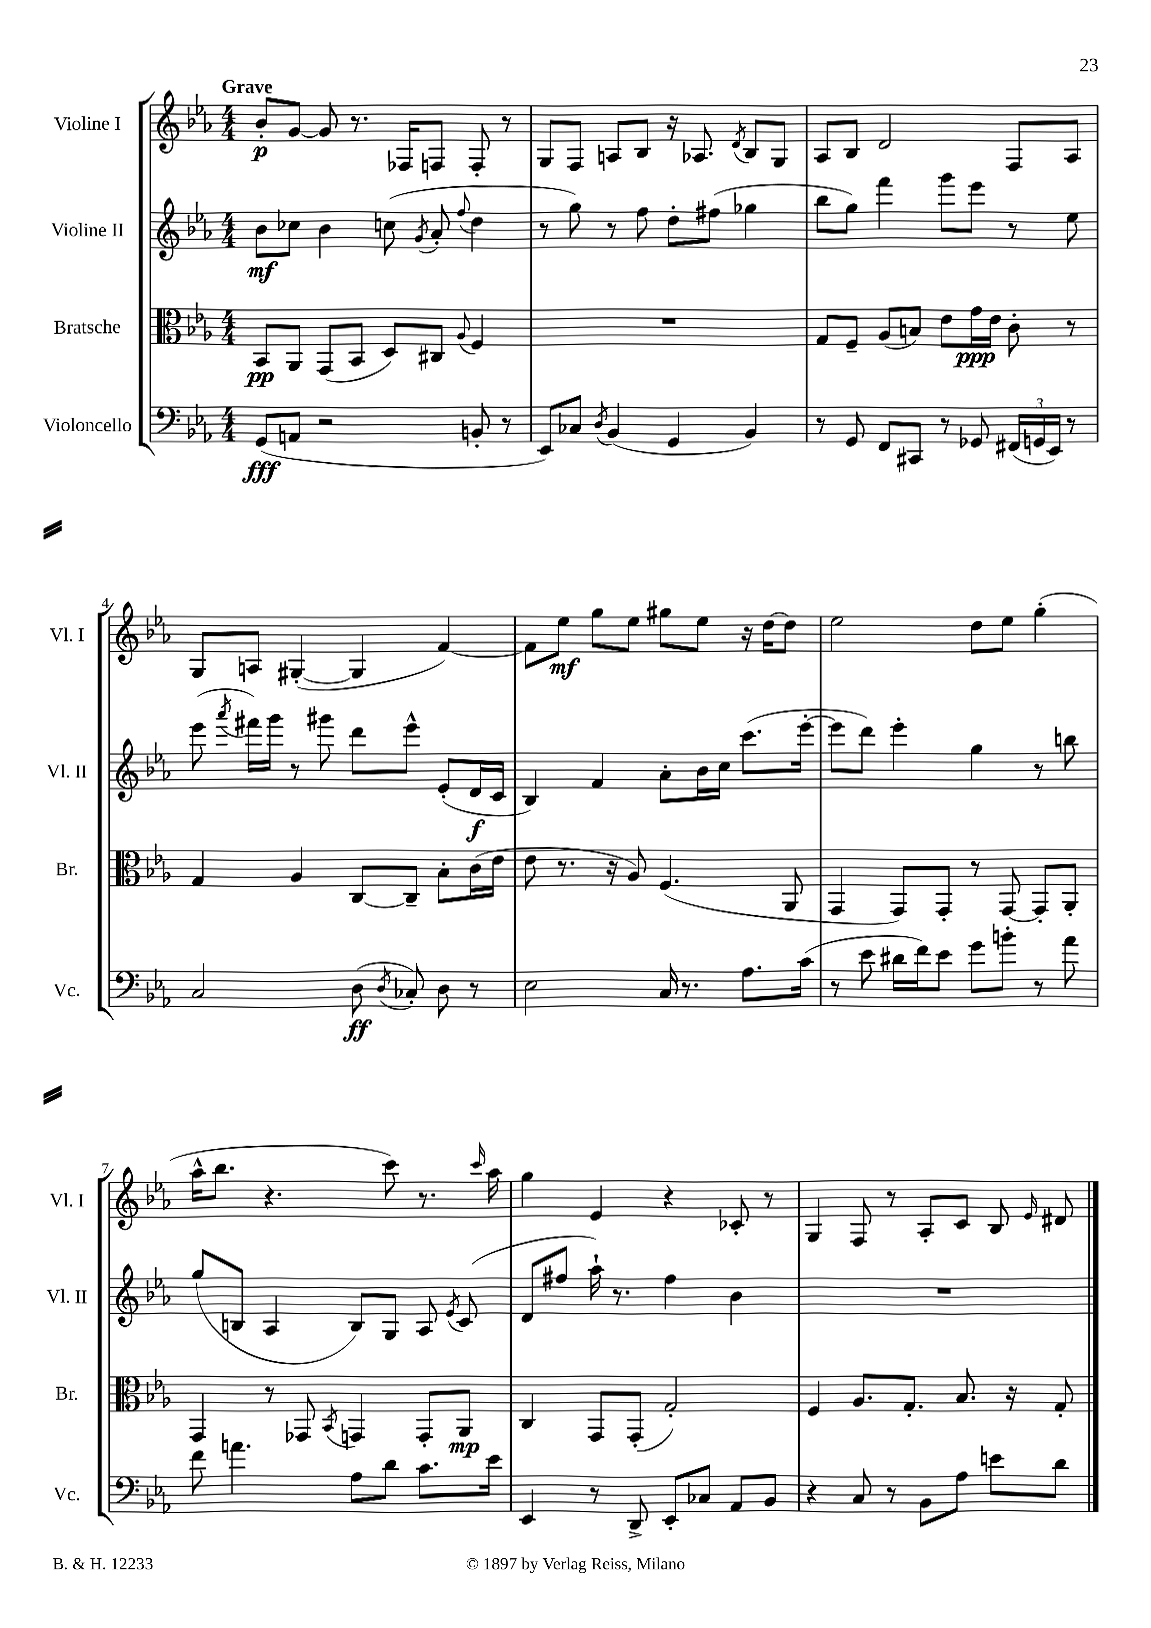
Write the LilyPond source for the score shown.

<<
\new StaffGroup <<
\new Staff = "s0" \with { instrumentName = "Violine I" shortInstrumentName = "Vl. I" } {
    \clef treble \key ees \major \numericTimeSignature \time 4/4 \tempo "Grave"
    \autoBeamOff bes'8[-.\p g'8]~ g'8 r8. fes16[ f8] f8-. r8 |
    g8[ f8] a8[ bes8] r16 aes8. \acciaccatura { d'8 } bes8[ g8] |
    aes8[ bes8] d'2 f8[ aes8] |
    g8[ a8] gis4~-.( gis4 f'4~) |
    f'8[ ees''8]\mf g''8[ ees''8] gis''8[ ees''8] r16 d''16[~ d''8] |
    ees''2 d''8[ ees''8] g''4-.( |
    aes''16[-^ bes''8.] r4. c'''8) r8. \grace { c'''16 } aes''16 |
    g''4 ees'4 r4 ces'8-. r8 |
    g4 f8 r8 aes8[-. c'8] bes8 \grace { ees'16 } dis'8 \bar "|." |
}
\new Staff = "s1" \with { instrumentName = "Violine II" shortInstrumentName = "Vl. II" } {
    \clef treble \key ees \major \numericTimeSignature \time 4/4
    \autoBeamOff bes'8[\mf ces''8] bes'4 c''8( \acciaccatura { g'8 } aes'8-. \appoggiatura { f''8 } d''4 |
    r8 g''8) r8 f''8 d''8[-. fis''8]( ges''4 |
    bes''8[ g''8]) f'''4 g'''8[ ees'''8] r8 ees''8 |
    ees'''8( \acciaccatura { aes'''8 } fis'''16[) g'''16] r8 gis'''8 d'''8[ ees'''8]-^ ees'8[-.( d'16\f c'16] |
    bes4) f'4 aes'8[-. bes'16 c''16] c'''8.[( ees'''16]~-. |
    ees'''8[ d'''8]) ees'''4-. g''4 r8 b''8 |
    g''8[( b8] aes4 b8[) g8] aes8 \acciaccatura { ees'8 } c'8( |
    d'8[ fis''8] aes''16-!) r8. fis''4 bes'4 |
    R1 \bar "|." |
}
\new Staff = "s2" \with { instrumentName = "Bratsche" shortInstrumentName = "Br." } {
    \clef alto \key ees \major \numericTimeSignature \time 4/4
    \autoBeamOff bes,8[\pp aes,8] g,8[( bes,8] d8[) cis8] \appoggiatura { aes8 } f4 |
    R1 |
    g8[ f8]-- aes8[( b8]) ees'8[ g'16\ppp ees'16] c'8-. r8 |
    g4 aes4 c8[~ c8]-- bes8[-. c'16( ees'16] |
    ees'8 r8. r16 aes8) f4.( aes,8 |
    g,4 g,8[) g,8]-. r8 g,8~ g,8[-. aes,8]-. |
    g,4 r8 ges,8 \acciaccatura { bes,8 } g,4 g,8[-. aes,8]\mp |
    c4 g,8[ g,8]-.( g2-.) |
    f4 aes8.[ g8.]-. bes8. r16 g8-. \bar "|." |
}
\new Staff = "s3" \with { instrumentName = "Violoncello" shortInstrumentName = "Vc." } {
    \clef bass \key ees \major \numericTimeSignature \time 4/4
    \autoBeamOff g,8[\fff( a,8] r2 b,8-. r8 |
    ees,8[) ces8] \acciaccatura { d8 } bes,4( g,4 bes,4) |
    r8 g,8 f,8[ cis,8] r8 ges,8 \tuplet 3/2 { fis,16[( g,16 ees,16]) } r8 |
    c2 d8\ff( \acciaccatura { d8 } ces8-.) d8 r8 |
    ees2 c16 r8. aes8.[ c'16]( |
    r8 ees'8 dis'16[ f'16) ees'8] g'8[ b'8]-. r8 aes'8 |
    f'8 a'4. aes8[ d'8] c'8.[ ees'16] |
    ees,4 r8 d,8-> ees,8[-. ces8] aes,8[ bes,8] |
    r4 c8 r8 bes,8[ aes8] e'8[ d'8] \bar "|." |
}
>>
>>
